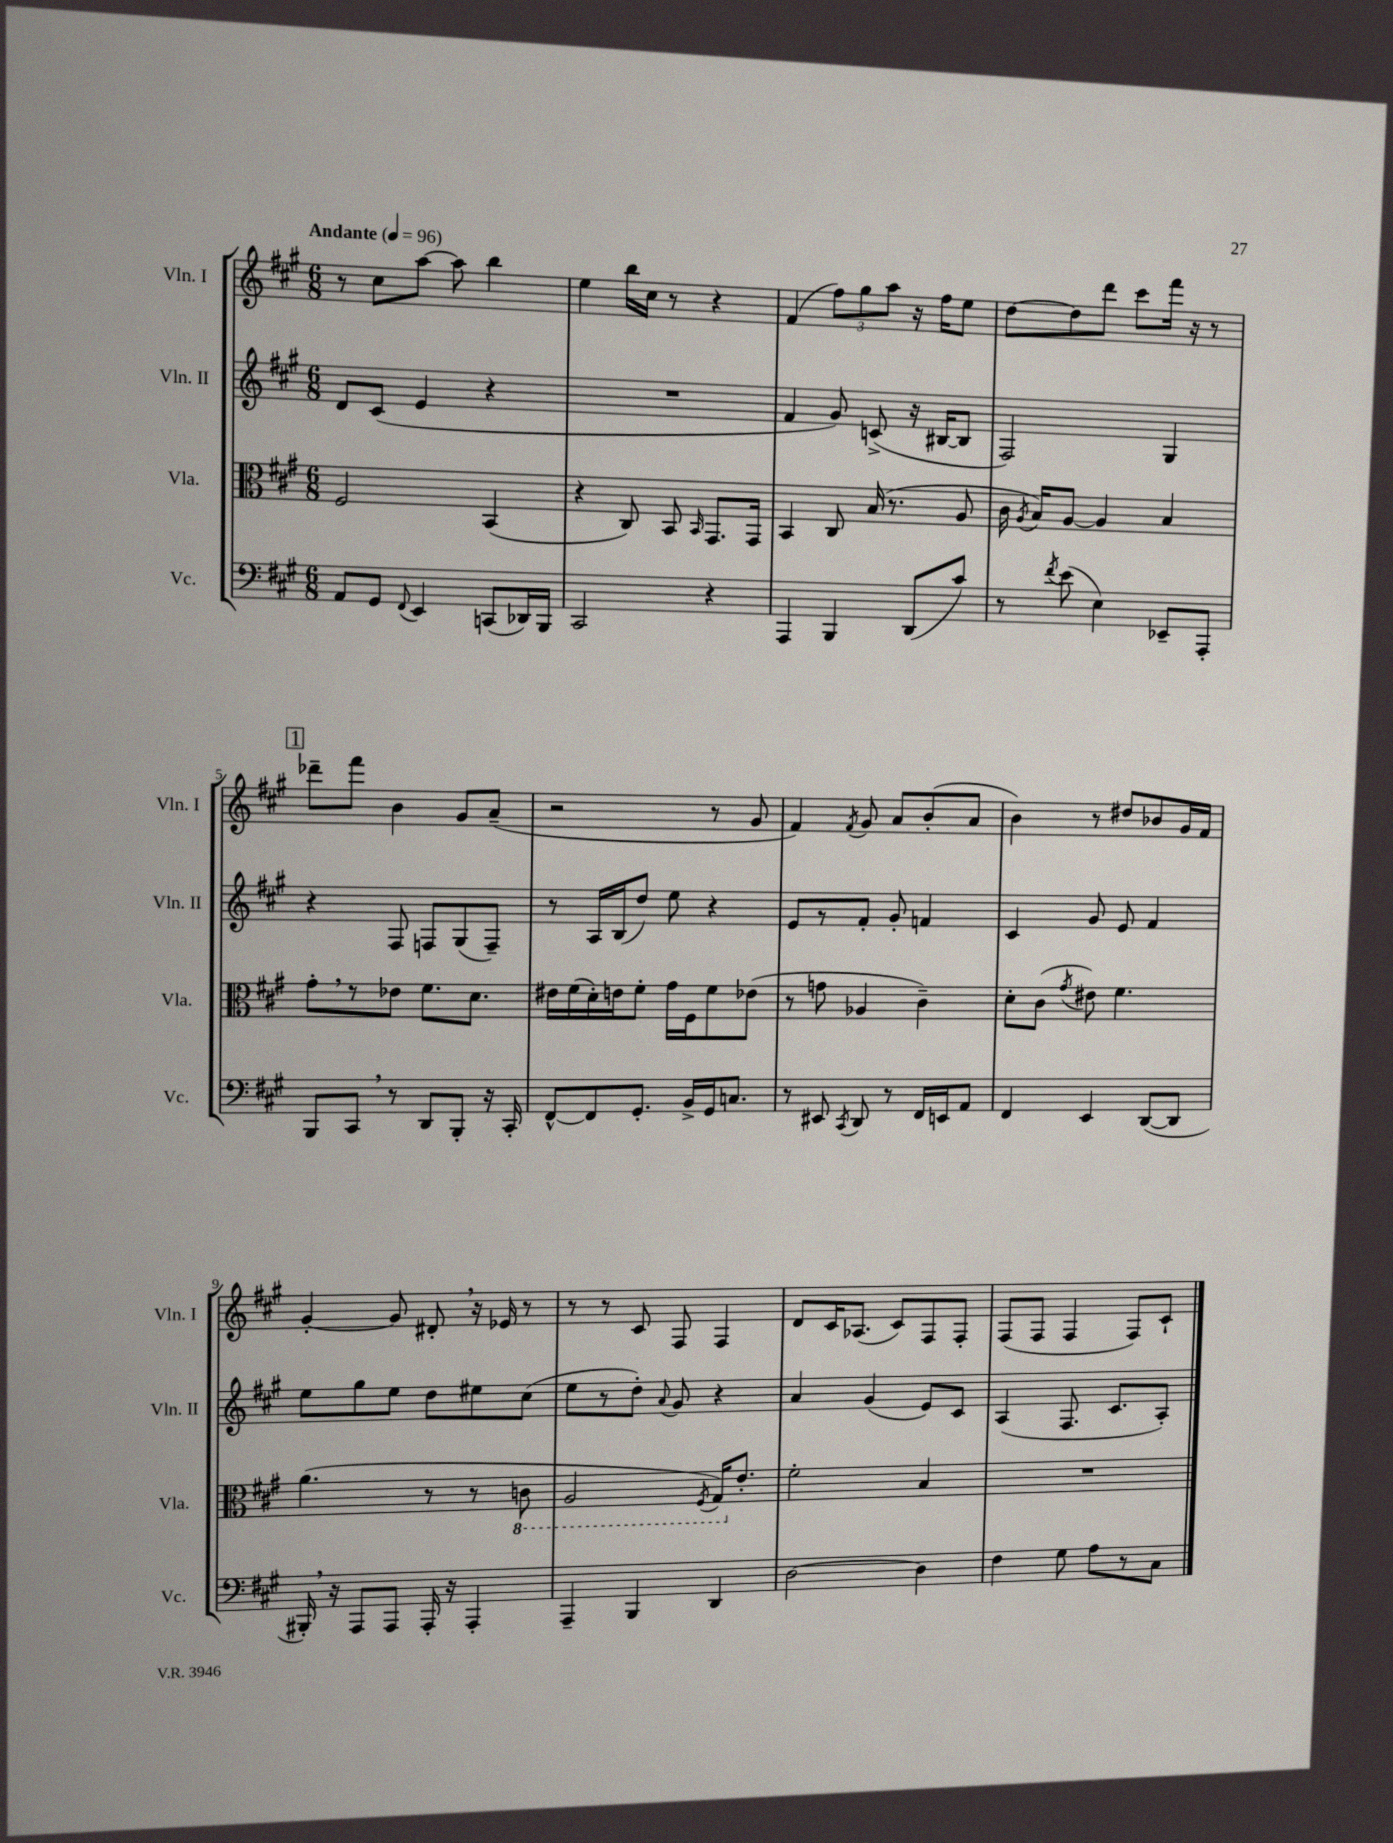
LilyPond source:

<<
\new StaffGroup <<
\new Staff = "s0" \with { instrumentName = "Vln. I" shortInstrumentName = "Vln. I" } {
    \clef treble \key a \major \numericTimeSignature \time 6/8 \tempo "Andante" 4 = 96
    \autoBeamOff r8 cis''8[ a''8]~ a''8 b''4 |
    e''4 b''16[ cis''16] r8 r4 |
    fis'4( \tuplet 3/2 { fis''8[) gis''8 a''8] } r16 fis''16[ e''8] |
    d''8[~ d''8 d'''8] cis'''8[ fis'''16] r16 r8 |
    \mark \markup { \box "1" } des'''8[-- fis'''8] b'4 gis'8[ a'8]--( |
    r2 r8 gis'8 |
    fis'4) \acciaccatura { fis'8 } gis'8 a'8[ b'8-.( a'8] |
    b'4) r8 dis''8[ bes'8 gis'16 fis'16] |
    gis'4~-. gis'8 dis'8-. \breathe r16 ees'16 r8 |
    r8 r8 cis'8 fis8 fis4 |
    d'8[ cis'16 aes8.]( cis'8[) fis8 fis8]-. |
    fis8[( fis8] fis4 fis8[) cis'8]-! \bar "|." |
}
\new Staff = "s1" \with { instrumentName = "Vln. II" shortInstrumentName = "Vln. II" } {
    \clef treble \key a \major \numericTimeSignature \time 6/8
    \autoBeamOff d'8[ cis'8]( e'4 r4 |
    R2. |
    fis'4 gis'8) c'8->( r16 bis16[~ bis8] |
    fis2) gis4 |
    \mark \markup { \box "1" } r4 fis8 f8[ gis8( f8]--) |
    r8 a16[ b16( d''8]) e''8 r4 |
    e'8[ r8 fis'8]-. gis'8-. f'4 |
    cis'4 gis'8 e'8 fis'4 |
    e''8[ gis''8 e''8] d''8[ eis''8 cis''8]( |
    e''8[ r8 d''8]-.) \appoggiatura { a'8 } gis'8 r4 |
    a'4 gis'4( e'8[) cis'8] |
    a4( fis8. cis'8.[ a8]-.) \bar "|." |
}
\new Staff = "s2" \with { instrumentName = "Vla." shortInstrumentName = "Vla." } {
    \clef alto \key a \major \numericTimeSignature \time 6/8
    \autoBeamOff fis2 b,4( |
    r4 cis8) b,8 \grace { b,16 } gis,8.[ gis,16] |
    b,4 cis8 b16( r8. a8 |
    cis'16 \acciaccatura { a8 } b16[) a8]~ a4 b4 |
    \mark \markup { \box "1" } gis'8[-. \breathe r8 ees'8] fis'8.[ d'8.] |
    eis'16[ fis'16( d'16-.) e'16 fis'8]-. gis'16[ fis16 fis'8 ees'8]( |
    r8 g'8 aes4 cis'4--) |
    d'8[-. cis'8]( \acciaccatura { gis'8 } eis'8) fis'4. |
    a'4.( r8 r8 \ottava #-1 c8 |
    a,2 \acciaccatura { fis,8 } gis,16[) \ottava #0 e'8.]-. |
    fis'2-. b4 |
    R2. \bar "|." |
}
\new Staff = "s3" \with { instrumentName = "Vc." shortInstrumentName = "Vc." } {
    \clef bass \key a \major \numericTimeSignature \time 6/8
    \autoBeamOff a,8[ gis,8] \appoggiatura { fis,8 } e,4 c,8[( des,16) b,,16] |
    cis,2 r4 |
    a,,4 b,,4 d,8[( cis'8]) |
    r8 \acciaccatura { fis'8 } e'8( e4) ees,8[-- a,,8]-. |
    \mark \markup { \box "1" } b,,8[ cis,8] \breathe r8 d,8[ b,,8]-. r16 cis,16-. |
    fis,8[~-^ fis,8 gis,8.]-. b,16[-> gis,16 c8.] |
    r8 eis,8 \acciaccatura { cis,8 } d,8 r8 fis,16[ e,16 a,8] |
    fis,4 e,4 d,8[~( d,8] |
    bis,,16-.) \breathe r16 a,,8[ a,,8] a,,16-. r16 a,,4-. |
    a,,4-- b,,4 d,4 |
    d2~ d4 |
    fis4 gis8 a8[ r8 cis8] \bar "|." |
}
>>
>>
